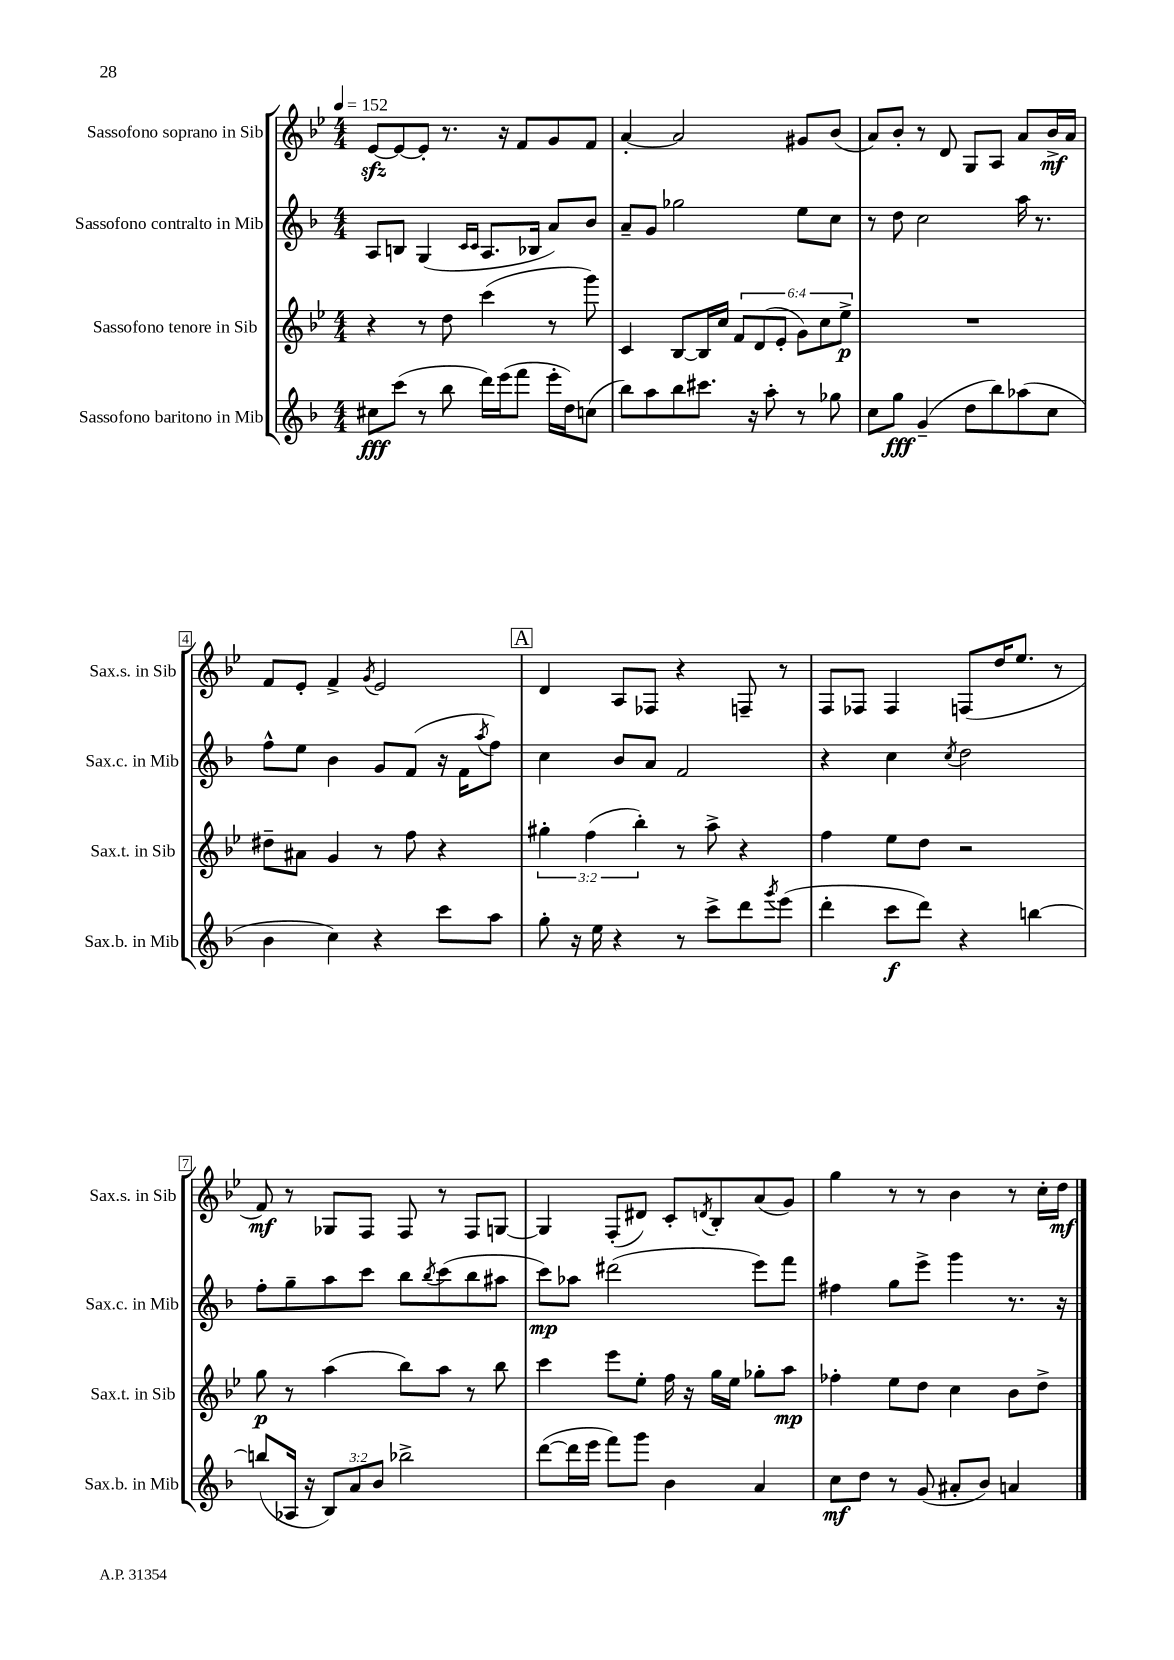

**kern	**kern	**kern	**kern
*staff4	*staff3	*staff2	*staff1
*clefG2	*clefG2	*clefG2	*clefG2
*k[b-]	*k[b-e-]	*k[b-]	*k[b-e-]
*M4/4	*M4/4	*M4/4	*M4/4
*MM152	*MM152	*MM152	*MM152
8cc#\L	4r	8A/L	[8e-/L
(8ccc\J	.	8B/J	8e-/_
8r	8r	(4G/	8e-'/]J
8bb-\	8dd\	.	8.r
.	.	16qqc/LL	.
.	.	16qqc/JJ	.
16ddd\LL)	(4ccc\	8.A/L	.
(16eee\J	.	.	16r
8fff\J	.	.	8f/L
.	.	16B-/Jk	.
16eee'\LL	8r	8a/L)	8g/
16dd\J)	.	.	.
(8cc\J	8ggg\)	8b-/J	8f/J
=	=	=	=
8bb-\L)	4c/	8a~/L	[4a'/
8aa\	.	8g/J	.
8bb-\	[8B-/L	2gg-\	2a/]
8.ccc#\J	16B-/]L	.	.
.	16cc/JJ	.	.
.	12f/L	.	.
16r	.	.	.
.	(12d/	.	.
8aa'\	.	.	.
.	12e-'/J	.	.
8r	12g\L)	8ee\L	8g#/L
.	12cc\	.	.
8gg-\	.	8cc\J	(8b-/J
.	12ee-^\J	.	.
=	=	=	=
8cc\L	1r	8r	8a/L)
8gg\J	.	8dd\	8b-'/J
(4g~/	.	2cc\	8r
.	.	.	8d/
8dd\L	.	.	8G/L
8bb-\)	.	.	8A/J
(8aa-\	.	16aa\	8a/L
.	.	8.r	.
8cc\J	.	.	16b-^/L
.	.	.	16a/JJ
=	=	=	=
4b-\	8dd#~\L	8ff^^\L	8f/L
.	8a#\J	8ee\J	8e-'/J
4cc\)	4g/	4b-\	4f^/
.	.	.	8qg/
4r	8r	8g/L	2e-/
.	8ff\	(8f/J	.
8ccc\L	4r	16r	.
.	.	16f\LK	.
.	.	8qaa/	.
8aa\J	.	8ff\J)	.
=	=	=	=
8gg'\	6gg#'\	4cc\	4d/
16r	.	.	.
.	(6ff\	.	.
16ee\	.	.	.
4r	.	8b-/L	8A/L
.	6bb-'\)	.	.
.	.	8a/J	8F-/J
8r	8r	2f/	4r
8ccc^\L	8aa^\	.	.
8ddd\	4r	.	8F~/
8qggg/	.	.	.
(8eee\J	.	.	8r
=	=	=	=
4ddd'\	4ff\	4r	8F/L
.	.	.	8F-/J
8ccc\L	8ee-\L	4cc\	4F-/
8ddd\J)	8dd\J	.	.
.	.	8qcc/	.
4r	2r	2dd\	(8F/L
.	.	.	16dd/K
.	.	.	8.ee-/J
[4bb\	.	.	.
.	.	.	8r
=	=	=	=
(8bb/]L	8gg\	8ff'\L	8f/)
16A-/Jk	8r	8gg~\	8r
16r	.	.	.
12B-/L)	(4aa\	8aa\	8G-/L
12a/	.	.	.
.	.	8ccc\J	8F/J
12b-/J	.	.	.
2bb-^\	8bb-\L)	8bb-\L	8F/
.	.	8qbb-/	.
.	8aa\J	(8ccc\	8r
.	8r	8bb-\	8F/L
.	8bb-\	8aa#\J	[8G/J
=	=	=	=
([8ddd\L	4ccc\	8ccc\L)	4G/]
16ddd\]L	.	8aa-\J	.
16eee\JJ	.	.	.
8fff\L)	8eee-\L	(2ddd#\	(8F'/L
8ggg\J	8ee-'\J	.	8d#/J)
4b-\	16ff\	.	8c'/L
.	16r	.	.
.	.	.	8qd/
.	16gg\LL	.	8B-'/
.	16ee-\JJ	.	.
4a/	8gg-'\L	8eee\L)	(8a/
.	8aa\J	8fff\J	8g/J)
=	=	=	=
8cc\L	4ff-'\	4ff#\	4gg\
8dd\J	.	.	.
8r	8ee-\L	8gg\L	8r
(8g/	8dd\J	8eee^\J	8r
8a#'/L	4cc\	4ggg\	4b-\
8b-/J)	.	.	.
4a/	8b-\L	8.r	8r
.	8dd^\J	.	16cc'\LL
.	.	16r	16dd\JJ
==	==	==	==
*-	*-	*-	*-
